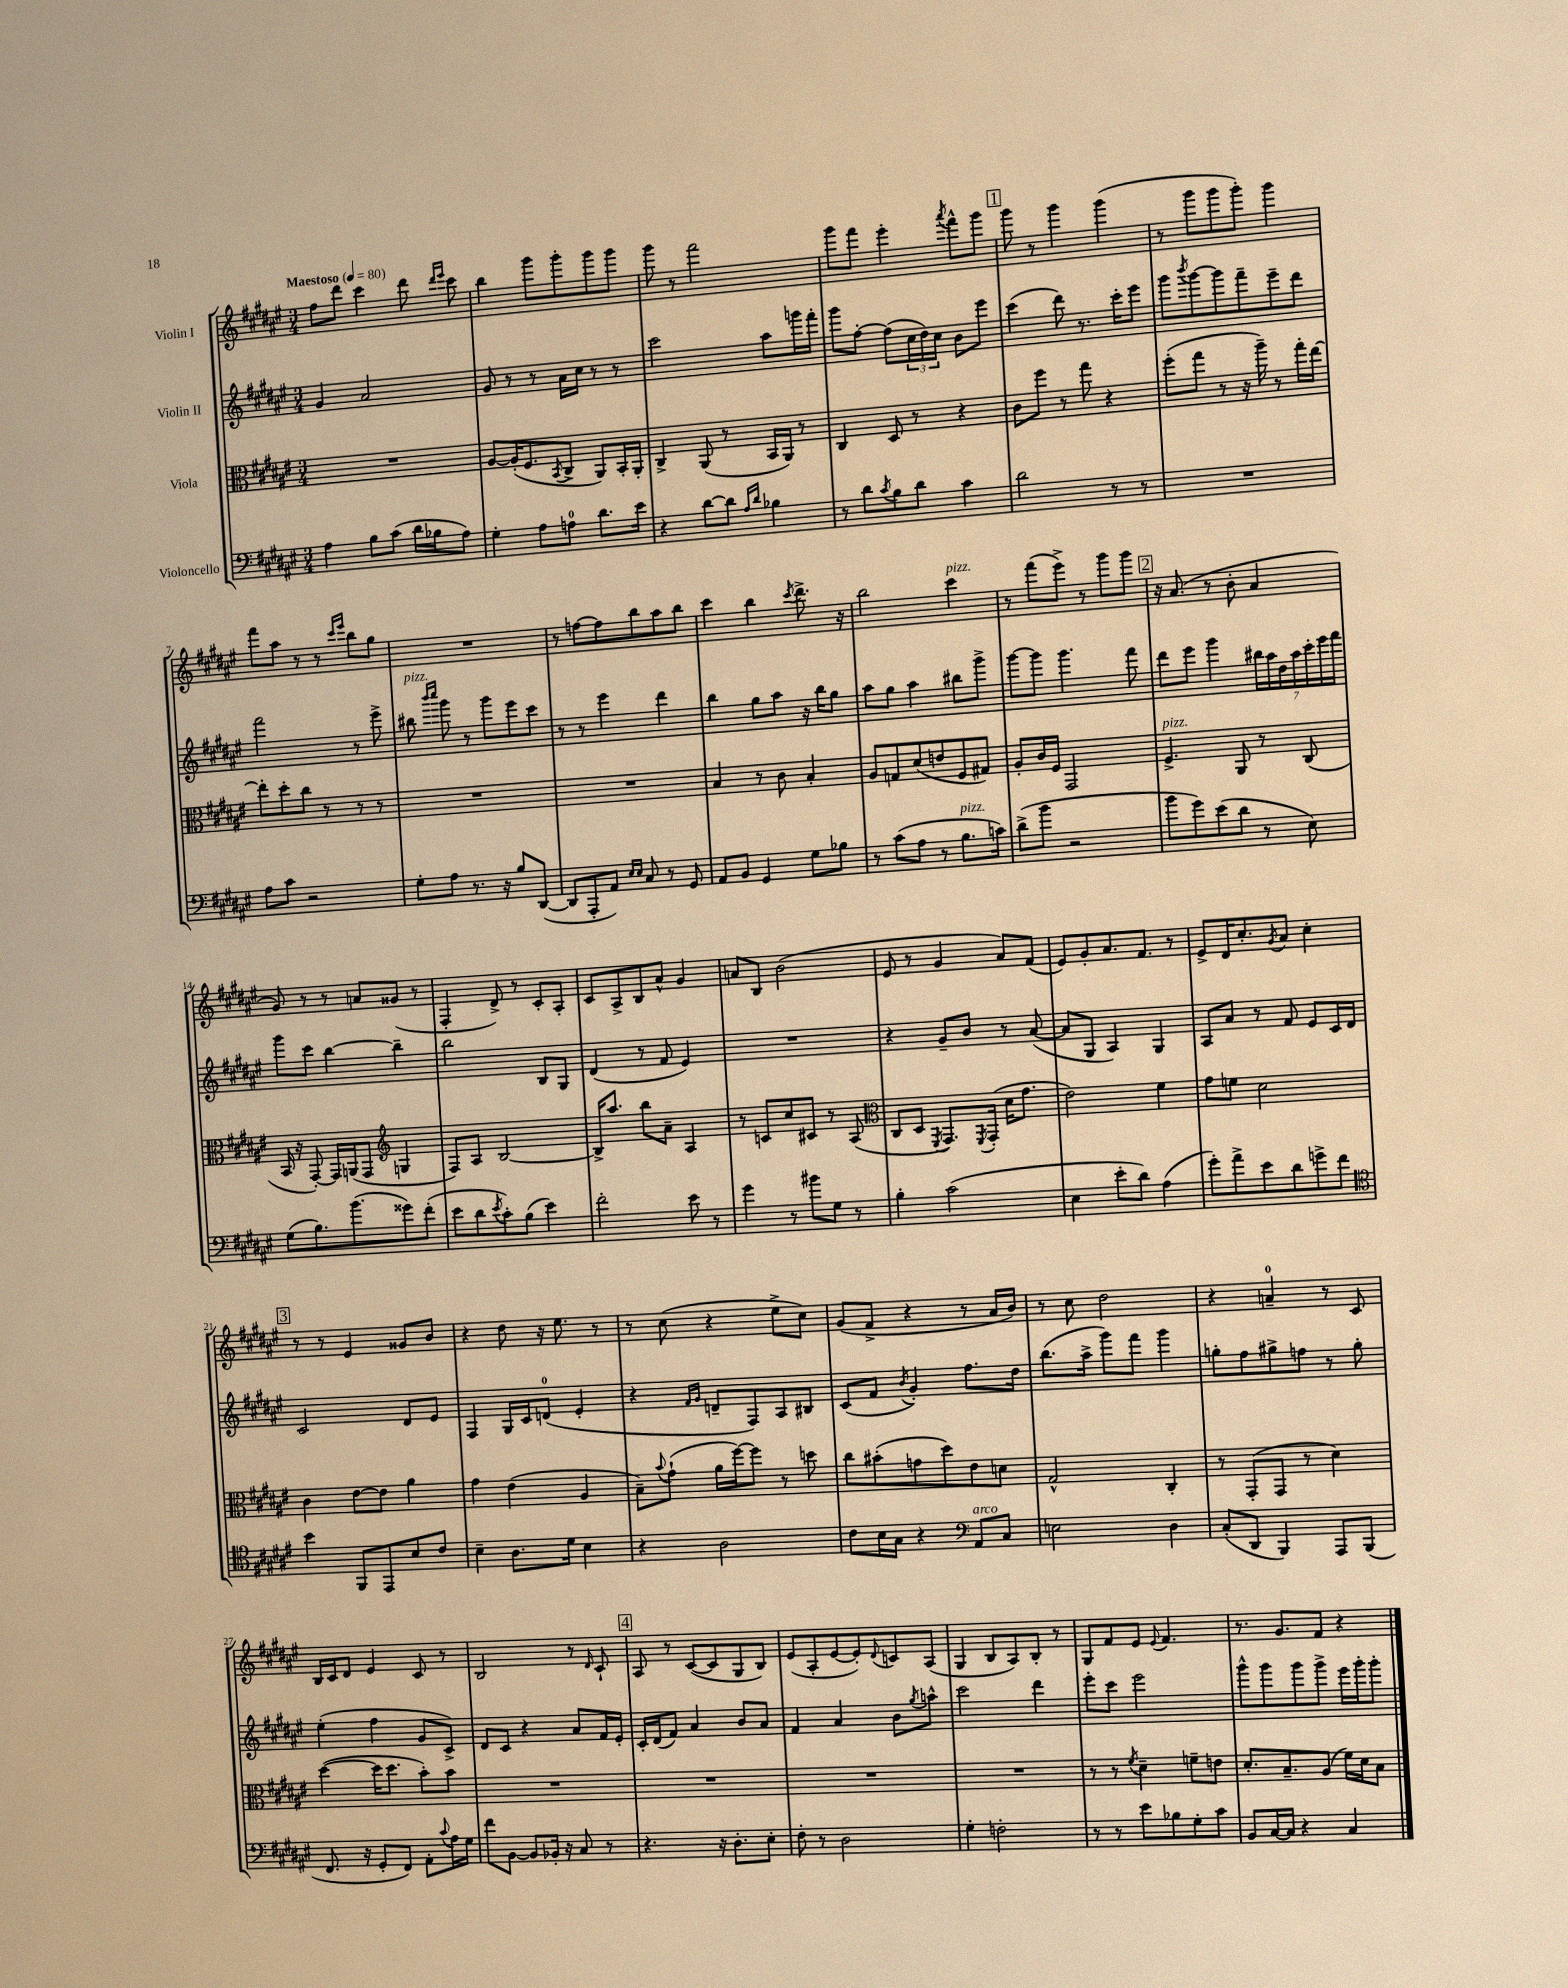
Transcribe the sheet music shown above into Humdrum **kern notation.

**kern	**kern	**kern	**kern
*part4	*part3	*part2	*part1
*staff4	*staff3	*staff2	*staff1
*I"Violoncello	*I"Viola	*I"Violin II	*I"Violin I
*clefF4	*clefC3	*clefG2	*clefG2
*k[f#c#g#d#a#e#]	*k[f#c#g#d#a#e#]	*k[f#c#g#d#a#e#]	*k[f#c#g#d#a#e#]
*M3/4	*M3/4	*M3/4	*M3/4
*MM80	*MM80	*MM80	*MM80
=1	=1	=1	=1
!	!	!	!LO:TX:a:B:t=Maestoso
4A#\	2.r	4g#/	8ff#\L
.	.	.	8ddd#\J
8B\L	.	2a#/	4ccc#\
(8c#\J	.	.	.
16d#\LL	.	.	8ddd#\
16B-X\J	.	.	.
.	.	.	16qqddd#/LL
.	.	.	16qqeee#/JJ
8A#\J)	.	.	8ccc#\
=2	=2	=2	=2
4G#'\	[8A#/L	8g#/	4bb\
.	(16A#'/K]	8r	.
.	8.F#/	.	.
8A#\L	.	8r	8ggg#\L
.	8qBB/	.	.
8An\J	8C#^/J	16a#\LL	8ggg#'\
.	.	16cc#\JJ	.
8.d#\L	8AA#/L)	8r	8ggg#\
.	16BB'/L	8r	8ggg#\J
16e#\Jk	16AA#'/JJ	.	.
=3	=3	=3	=3
4r	4C#^/	2ccc#\	8ggg#\
.	.	.	8r
[8d#\L	(8AA#/	.	2fff#\
8d#\J]	8r	.	.
16qqA#/LL	.	.	.
16qqd#/JJ	.	.	.
4B-X\	16BB/LL	8aa#\L	.
.	16AA#/JJ)	.	.
.	8r	16gggn\L	.
.	.	16fff#'\JJ	.
=4	=4	=4	=4
8r	4C#/	8ggg#\L	8ggg#\L
8d#\L	.	[8ff#'\J	8fff#\J
8qc#/	.	.	.
8B\	8D#/	(8ff#\L]	4eee#'\
8d#\J	8r	24cc#\L	.
.	.	24dd#\)	.
.	.	24cc#\JJ	.
.	.	.	8qaaa#/
4c#\	4r	8b\L	8fff#^^\L
.	.	8eee#\J	8ggg#\J
!!LO:REH:place=s1:t=1
=5	=5	=5	=5
2d#\	8c#\L	(4ccc#\	8ggg#\
.	8ff#\J	.	8r
.	8r	8ddd#\)	4ggg#\
.	8gg#\	8.r	.
8r	4r	.	(4ggg#\
.	.	16ccc#'\KL	.
8r	.	8eee#\J	.
=6	=6	=6	=6
2.r	(8ff#'\L	8ggg#\L	8r
.	.	8qbbb/	.
.	8gg#\J	[8ggg#\	8ggg#\L
.	8r	8ggg#\]	8ggg#\
.	16r	8fff#~\	8ggg#'\J)
.	16aa#~\)	.	.
.	8r	8eee#~\	4ggg#\
.	16gg#'\LL	8ddd#\J	.
.	[16ee#\JJ	.	.
!!LO:LB:g=z
=7	=7	=7	=7
8A#\L	8ee#'\L]	2fff#\	8fff#\L
8c#\J	8dd#'\	.	8aa#\J
2r	8cc#\J	.	8r
.	8r	.	8r
.	.	.	16qqccc#/LL
.	.	.	16qqeee#/JJ
.	8r	8r	8bb\L
.	8r	8eee#^\	8gg#\J
=8	=8	=8	=8
!	!	!LO:TX:a:i:t=pizz.	!
8G#'\L	2.r	8bb#X\	2.r
.	.	16qqbbb/LL	.
.	.	16qqcccc#/JJ	.
8A#\J	.	8ggg#\	.
8.r	.	8r	.
.	.	8ggg#\L	.
16r	.	.	.
8B/L	.	8eee#\	.
([8DD#/J	.	8ccc#\J	.
=9	=9	=9	=9
8DD#/L]	2.r	8r	8r
8AAA#'/	.	8r	[8ffn\L
8AA#/J)	.	4eee#\	8ff\]
16qqE#/LL	.	.	.
16qqE#/JJ	.	.	.
8C#/	.	.	8bb\
8r	.	4ddd#\	8aa#\
8GG#/	.	.	8bb\J
=10	=10	=10	=10
8AA#/L	4B/	4bb\	4ccc#\
8BB/J	.	.	.
4GG#/	8r	8gg#\L	4bb\
.	8c#\	8aa#\J	.
.	.	.	8qccc#/
8G#\L	4B'/	16r	8.ddd#^\
.	.	16bb\KL	.
8B-X\J	.	8gg#\J	.
.	.	.	16r
=11	=11	=11	=11
8r	8A#/L	8aa#\L	2bb\
(8c#\L	8Gn/	8gg#\J	.
8A#\J	(8d#/	4aa#\	.
8r	8en/	.	.
!	!	!	!LO:TX:a:i:t=pizz.
!LO:TX:a:i:t=pizz.	!	!	!
8.B\L	8F#/	8bb#X\L	4ccc#\
.	8G#X/J)	8ggg#^\J	.
16cn\Jk)	.	.	.
=12	=12	=12	=12
(8d#^\L	8A#'/L	[8ggg#\L	8r
8b\J	16c#/L	8ggg#\J]	(8fff#\L
.	16F#/JJ	.	.
2r	2GG#/	4.ggg#\	8eee#^\J)
.	.	.	8r
.	.	.	8ggg#\L
.	.	8fff#\	8ggg#\J
!!LO:REH:place=s1:t=2
=13	=13	=13	=13
!	!LO:TX:a:i:t=pizz.	!	!
8b\L	4.F#^/	8ddd#\L	16r
.	.	.	(8.a#/
8g#\)	.	8eee#\J	.
(8e#\	.	4ggg#\	8r
8d#\J	8AA#/	.	8b'\
8r	8r	28bb#X\LL	4a#/
.	.	28aa#\	.
.	.	28dd#\	.
.	.	28aa#\	.
8E#\)	(8C#/	.	.
.	.	28ccc#'\	.
.	.	28eee#\	.
.	.	28fff#\JJ	.
!!LO:LB:g=z
=14	=14	=14	=14
(8G#\L	16BB/	8ggg#\L	8g#/)
.	16r	.	.
8.B\)	[8GG#'/)	8ccc#\J	8r
.	16GG#/LL]	[4bb\	8r
(8.b\	(16AAn/J	.	.
.	8GG#/J	.	8an/L
*	*clefG2	*	*
8g##X\)	4Gn/	4bb~\]	(8g##X/J
(8f#'\J	.	.	8r
=15	=15	=15	=15
8e#\L	8F#/L)	2bb\	4F#'/
8d#\	8A#/J	.	.
8qe#/	.	.	.
8c#'\)	[2B/	.	8d#^/)
(8B\J	.	.	8r
4e#\)	.	8B/L	8c#'/L
.	.	8G#/J	8A#'/J
=16	=16	=16	=16
2f#'\	16B^/KL]	(4d#/	8c#/L
.	8.aa#/J	.	.
.	.	.	8A#^/
.	8bb\L	8r	8B/
.	8a#~\J	8f#/	8a#^^/J
8e#\	4A#/	4e#/)	4g#/
8r	.	.	.
=17	=17	=17	=17
4g#\	8r	2.r	8an/L
.	8cn/L	.	8B/J
8r	8cc#/	.	(2b\
8b#X\L	8c#X/J	.	.
8G#\J	8r	.	.
8r	(8A#/	.	.
=18	=18	=18	=18
*	*clefC3	*	*
4B'\	8C#/L	4r	8e#/
.	8D#/J	.	8r
.	8qFF#/	.	.
(2c#\	8.GG#/L)	8g#~/L	4g#/
.	.	8b/J	.
.	8qFF#/	.	.
.	(16GG#'/Jk	.	.
.	16d#\KL	8r	8a#/L)
.	8.g#\J	.	.
.	.	([8a#/	(8f#/J
=19	=19	=19	=19
4E#\	2e#\)	8a#/L]	8e#/L)
.	.	8G#/J	8g#'/
8e#'\L	.	4A#/)	8.a#/
8d#\J)	.	.	.
.	.	.	8.f#/J
(4A#\	4f#\	4G#/	.
.	.	.	8r
=20	=20	=20	=20
8g#'\L)	8g#\L	8A#/L	8e#^/L
8a#^\	8fn\J	8a#/J	16d#/K
.	.	.	8.cc#'/
8e#\	2d#\	8r	.
.	.	.	8qg#/
8d#\	.	8f#/	8a#/J
8gn^\	.	8e#/L	4cc#'\
8f#\J	.	16c#/L	.
.	.	16d#/JJ	.
!!LO:LB:g=z
!!LO:REH:place=s1:t=3
=21	=21	=21	=21
*clefC4	*	*	*
4b\	4c#\	2c#/	8r
.	.	.	8r
8FF#/L	[8e#\L	.	4e#/
8EE#/	8e#\J]	.	.
8B/	4a#\	8d#/L	8g##X/L
8c#/J	.	8e#/J	8b/J
=22	=22	=22	=22
4B~\	4g#\	4F#/	4r
8.A#\L	(4e#\	16G#/LL	8dd#\
.	.	16c#/J	.
.	.	(8dn/J	16r
16d#\Jk	.	.	8.ee#\
4B\	4A#/	4e#'/	.
.	.	.	8r
=23	=23	=23	=23
4r	8B~\L)	4r	8r
.	8qqb/	.	.
.	(8g#`\J	.	(8cc#\
.	.	16qqf#/LL	.
.	.	16qqg#/JJ	.
2A#\	16a#\LL	8dn~/L	4r
.	[16ff#\J)	.	.
.	8ff#\J]	8F#/)	.
.	8r	8A#/	8ee#^\L
.	8ddn\	8B#X/J	8cc#\J)
=24	=24	=24	=24
8c#\L	8cc#\L	(8c#/L	(8g#/L
16B\L	(8b#X'\	8f#/J	8f#^/J
16G#\JJ	.	.	.
.	.	8qb/	.
4r	8gn\	4g#'/)	4r
.	8dd#\)	.	.
*clefF4	*	*	*
!LO:TX:a:i:t=arco	!	!	!
8AA#/L	8e#\	8.ff#\L	8r
8C#/J	8dn\J	.	16a#/LL
.	.	16dd#\Jk	16b/JJ)
=25	=25	=25	=25
2En\	2G#^^/	(8.bb\L	8r
.	.	.	8cc#\
.	.	16aa#^\Jk	.
.	.	8ggg#\L)	2dd#\
.	.	8fff#\J	.
4D#\	4C#'/	4ggg#\	.
=26	=26	=26	=26
(8C#'/L	8r	8ggn'\L	4r
8DD#/J	(8GG#'/L	8ff#\	.
4BBB/)	8GG#/J	8gg#X^\	4an~/
.	8r	8ffn\J	.
8AAA#/L	4d#\)	8r	8r
(8BBB/J	.	8gg#'\	8c#/
!!LO:LB:g=z
=27	=27	=27	=27
8.FF#/	([4dd#\	(4ee#'\	16B/LL
.	.	.	16c#/J
.	.	.	8d#/J
16r	.	.	.
8GG#'/L	16dd#\KL]	4ff#\	4e#/
.	8.dd#\J	.	.
8FF#/J)	.	.	.
8AA#'\L	8b'\L)	8g#/L	8c#/
8qqc#/	.	.	.
16A#\L	8b\J	8c#^/J)	8r
16G#\JJ	.	.	.
=28	=28	=28	=28
8f#\L	2.r	8d#/L	2B/
[8BB\J	.	8c#/J	.
8BB/L]	.	4r	.
16BB-X'/Jk	.	.	.
16r	.	.	.
8C#/	.	8a#/L	8r
.	.	.	16qqd#/
8r	.	16f#/L	8c#`/
.	.	16e#'/JJ	.
!!LO:REH:place=s1:t=4
=29	=29	=29	=29
4.r	2.r	16c#'/LL	8A#/
.	.	(16d#/J	.
.	.	8f#/J)	8r
.	.	4a#/	([8c#/L
16r	.	.	8c#/]
8.D#'\L	.	.	.
.	.	8b/L	8G#/
8E#'\J	.	8a#/J	8B/J)
=30	=30	=30	=30
8F#'\	2.r	4f#/	(8e#/L
8r	.	.	8A#'/
2D#\	.	4a#/	[8e#/
.	.	.	8e#'/])
.	.	.	8qqd#/
.	.	8b\L	8cn/
.	.	8qgg#/	.
.	.	8aan^^\J	(8A#/J
=31	=31	=31	=31
4G#'\	2.r	2ccc#\	4G#/
2Fn'\	.	.	8B/L
.	.	.	8A#/)
.	.	4ddd#\	8B'/J
.	.	.	8r
=32	=32	=32	=32
8r	8r	8eee#'\L	8G#/L
8r	8r	8ccc#\J	8f#/
.	8qf#/	.	.
8e#\L	4d#~\	2eee#\	8e#/J
.	.	.	8qqe#/
8B-X\	.	.	4.f#/
8G#'\	8fn~\L	.	.
8c#\J	8en\J	.	.
=33	=33	=33	=33
8BB/L	8.d#'/L	8ggg#^^\L	8.r
[16C#/L	.	8ggg#\	.
16C#/JJ]	8.B~/	.	8.g#/L
4r	.	8ggg#\	.
.	(8A#/J	8ggg#^\J	8f#/J
4C#/	16f#\LL)	16eee#\LL	4r
.	16d#\J	16ggg#'\J	.
.	8B\J	8ggg#'\J	.
==	==	==	==
*-	*-	*-	*-
